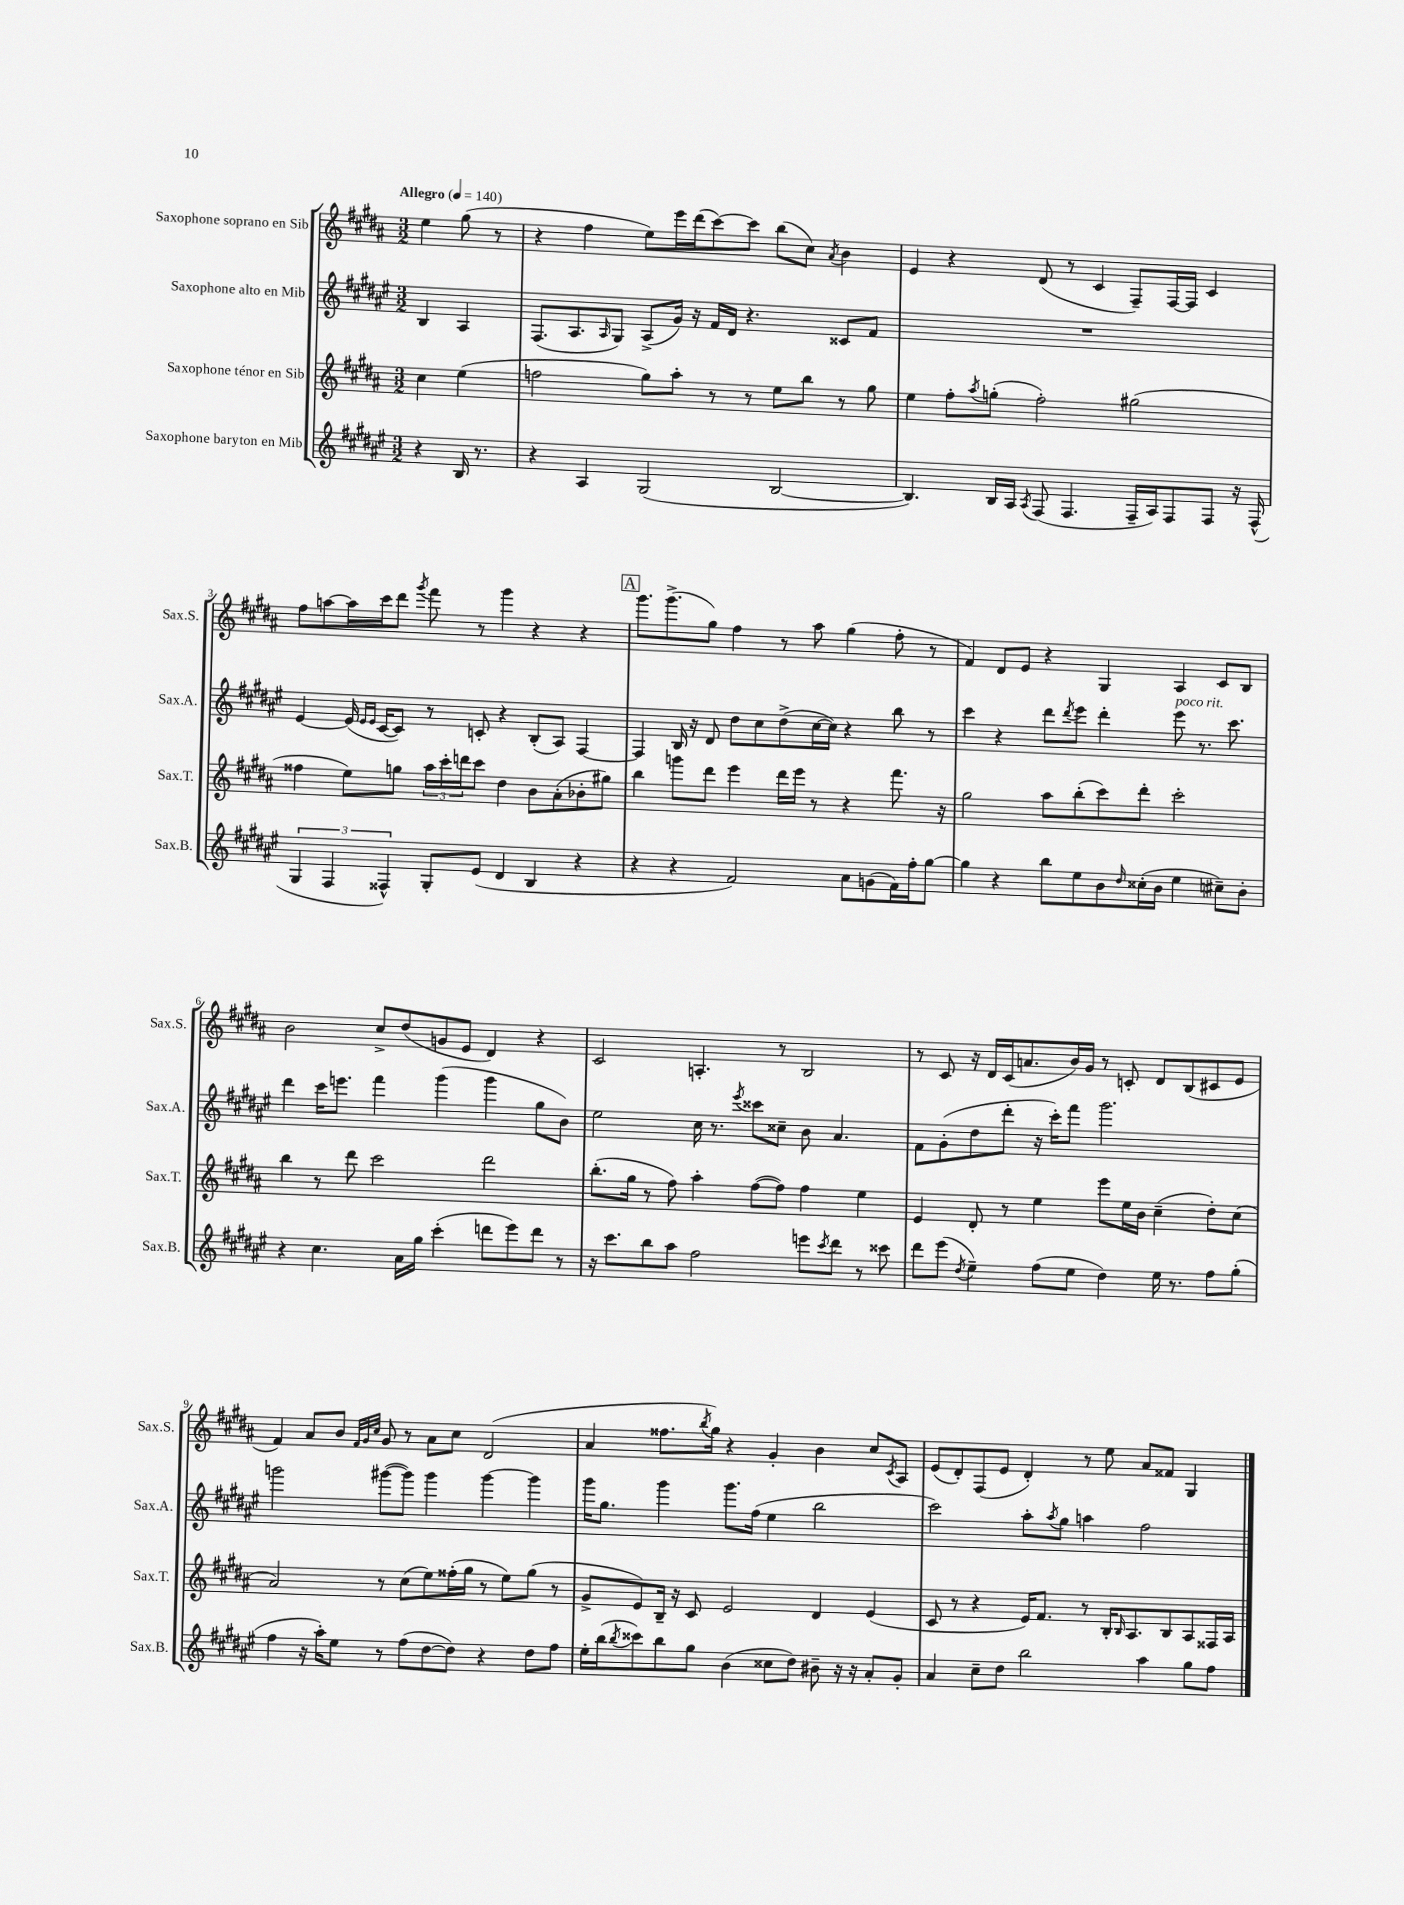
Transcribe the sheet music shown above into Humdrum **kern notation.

**kern	**kern	**kern	**kern
*staff4	*staff3	*staff2	*staff1
*clefG2	*clefG2	*clefG2	*clefG2
*k[f#c#g#d#a#e#]	*k[f#c#g#d#a#]	*k[f#c#g#d#a#e#]	*k[f#c#g#d#a#]
*M3/2	*M3/2	*M3/2	*M3/2
*MM140	*MM140	*MM140	*MM140
4r	4cc#	4B	4ee
16B	(4ee	4A#	(8gg#
8.r	.	.	.
.	.	.	8r
=	=	=	=
4r	2ff	(8.F#	4r
.	.	8.A#	.
4A#	.	.	4ff#
.	.	16qqA#	.
.	.	8G#)	.
(2G#	8gg#)	(8A#^	8ee)
.	8aa#'	16g#)	16eee
.	.	16r	(16ddd#
.	8r	16f#	[8ccc#)
.	.	16d#	.
.	8r	4.r	8ccc#]
[2B	8ee	.	(8bb
.	8bb	.	8cc#)
.	.	.	8qa#
.	8r	8c##	4b
.	8gg#	8f#	.
=	=	=	=
4.B])	4ee	1.r	4e
.	8ff#'	.	4r
.	8qaa#	.	.
16B	(8gg'	.	.
16A#	.	.	.
8qA#	.	.	.
(8F#	2ff#')	.	(8d#
4.F#	.	.	8r
.	.	.	4c#
16F#~	(2gg#	.	8F#~)
16A#)	.	.	.
8F#	.	.	[16F#
.	.	.	16F#]
8F#	.	.	4c#
16r	.	.	.
(16F#^^	.	.	.
=	=	=	=
6G#	4ff##	[4e#	8ff#
.	.	.	[8aa
6F#	.	.	.
.	8ee)	(16e#]	16aa]
.	.	16qqe#	.
.	.	16qqe#	.
.	.	[16c#	16ccc#
6F##^^)	.	.	.
.	8gg	8c#])	8ddd#
.	.	.	8qggg#
8G#'	24aa#	8r	8fff#
.	24ccc#'	.	.
.	24ddd	.	.
(8e#	8ccc#	8c'	8r
4d#	4dd#	4r	4ggg#
4B	8b	(8B'	4r
.	(8a#'	8A#)	.
4r	8b-'	[4F#	4r
.	8gg#)	.	.
=	=	=	=
4r	4bb	4F#]	8.ggg#
.	.	.	(8.ggg#^
4r	8ggg	16B	.
.	.	16r	.
.	8ddd#	8d#	8gg#)
2f#)	4eee	8dd#	4ff#
.	.	8cc#	.
.	16ddd#	(8dd#^	8r
.	16eee	.	.
.	8r	[16cc#	8aa#
.	.	16cc#])	.
8a#	4r	4r	(4gg#
(8g	.	.	.
16f#)	8.fff#	8bb	8ff#'
16ff#'	.	.	.
[8gg#	.	8r	8r
.	16r	.	.
=	=	=	=
4gg#]	2gg#	4ccc#	4f#)
4r	.	4r	8d#
.	.	.	8e
8bb	8aa#	8ddd#	4r
.	.	8qddd#	.
8ee#	(8bb'	8eee#	.
8b	8ccc#)	4ddd#'	4G#
16qqdd#	.	.	.
(16cc##'	8ddd#'	.	.
16b	.	.	.
4ee#	2ccc#'	8eee#	4A#
.	.	8.r	.
8cc#~)	.	.	8c#
.	.	8.ccc#	.
8b'	.	.	8B
=	=	=	=
4r	4bb	4ddd#	2b
4.cc#	8r	16ccc#	.
.	.	8.eee	.
.	8ddd#	.	.
.	2ccc#	4fff#	8cc#^
16a#	.	.	(8dd#
16gg#	.	.	.
(4ccc#'	.	(4ggg#	8g
.	.	.	8e
8ddd	2ddd#	4ggg#	4d#)
8eee#)	.	.	.
8ddd	.	8gg#	4r
8r	.	8b)	.
=	=	=	=
16r	(8.bb'	2ee#	2c#
8.ccc#	.	.	.
.	16gg#	.	.
8bb	8r	.	.
8aa#	8ff#)	.	.
2ff#	4aa#'	16cc#	4.A'
.	.	8.r	.
.	.	8qeee#	.
.	([8ff#	8ccc##	.
.	8ff#])	8cc##~	8r
8eee	4ff#	8b	2B
8qccc#	.	.	.
8ddd#	.	4.a#	.
8r	4ee	.	.
8ccc##	.	.	.
=	=	=	=
8ddd#	4e	8f#	8r
(8eee#	.	(8g#'	8c#
8qdd#	.	.	.
4ee#~)	8d#'	8dd#	16r
.	.	.	16d#
.	8r	8ddd#'	(16c#
.	.	.	8.a
(8ff#	4ee	16r	.
.	.	16ccc#')	.
8ee#	.	8fff#	16b)
.	.	.	16g#
4dd#)	8eee	2.ggg#	8r
.	16ee	.	8c'
.	16b	.	.
16ee#	(4cc#~	.	8d#
8.r	.	.	.
.	.	.	(8B
8ff#	8dd#')	.	8c#
(8gg#'	(8cc#	.	8e
=	=	=	=
4ff#	2a#)	2ggg	4f#)
16r	.	.	8a#
16aa#')	.	.	.
8ee#	.	.	8b
.	.	.	32qqf#
.	.	.	32qqg#
.	.	.	32qqcc#
8r	8r	([8ggg#	8g#
(8ff#	(8cc#	8ggg#])	8r
[8dd#	8ee)	4ggg#	8a#
8dd#])	(16ff##'	.	8cc#
.	16gg#	.	.
4r	8r	[4ggg#	(2d#
.	8ee)	.	.
8dd#	(8gg#	4ggg#]	.
8ff#	8r	.	.
=	=	=	=
16ee#'	8g#^	16ggg#	4a#
(16bb	.	8.gg#	.
8qbb	.	.	.
8ccc##)	8e)	.	.
8bb	16B~	4ggg#	8.ff##
.	16r	.	.
8gg#	8c#	.	.
.	.	.	8qbb
.	.	.	16gg#)
(4b	2e	8.ggg#	4r
.	.	(16ff#	.
8cc##	.	4ee#	4g#'
8dd#)	.	.	.
8b#~	4d#	2bb	4b
16r	.	.	.
16r	.	.	.
8a#'	(4e	.	8cc#
.	.	.	8qc#
8g#'	.	.	8A#
=	=	=	=
4a#	8c#	2ccc#)	(8e
.	8r	.	8d#')
8cc#~	4r	.	(8F#
8dd#	.	.	8e
2bb	16e)	8aa#'	4d#')
.	8.f#	.	.
.	.	8qaa#	.
.	.	8gg#	.
.	8r	4aa	8r
.	16B'	.	8ee
.	16qqB	.	.
.	8.A#	.	.
4aa#	.	2ff#	8a#
.	8B	.	8f##
8gg#	8A#	.	4G#
8ff#	16F##	.	.
.	16A#	.	.
==	==	==	==
*-	*-	*-	*-
